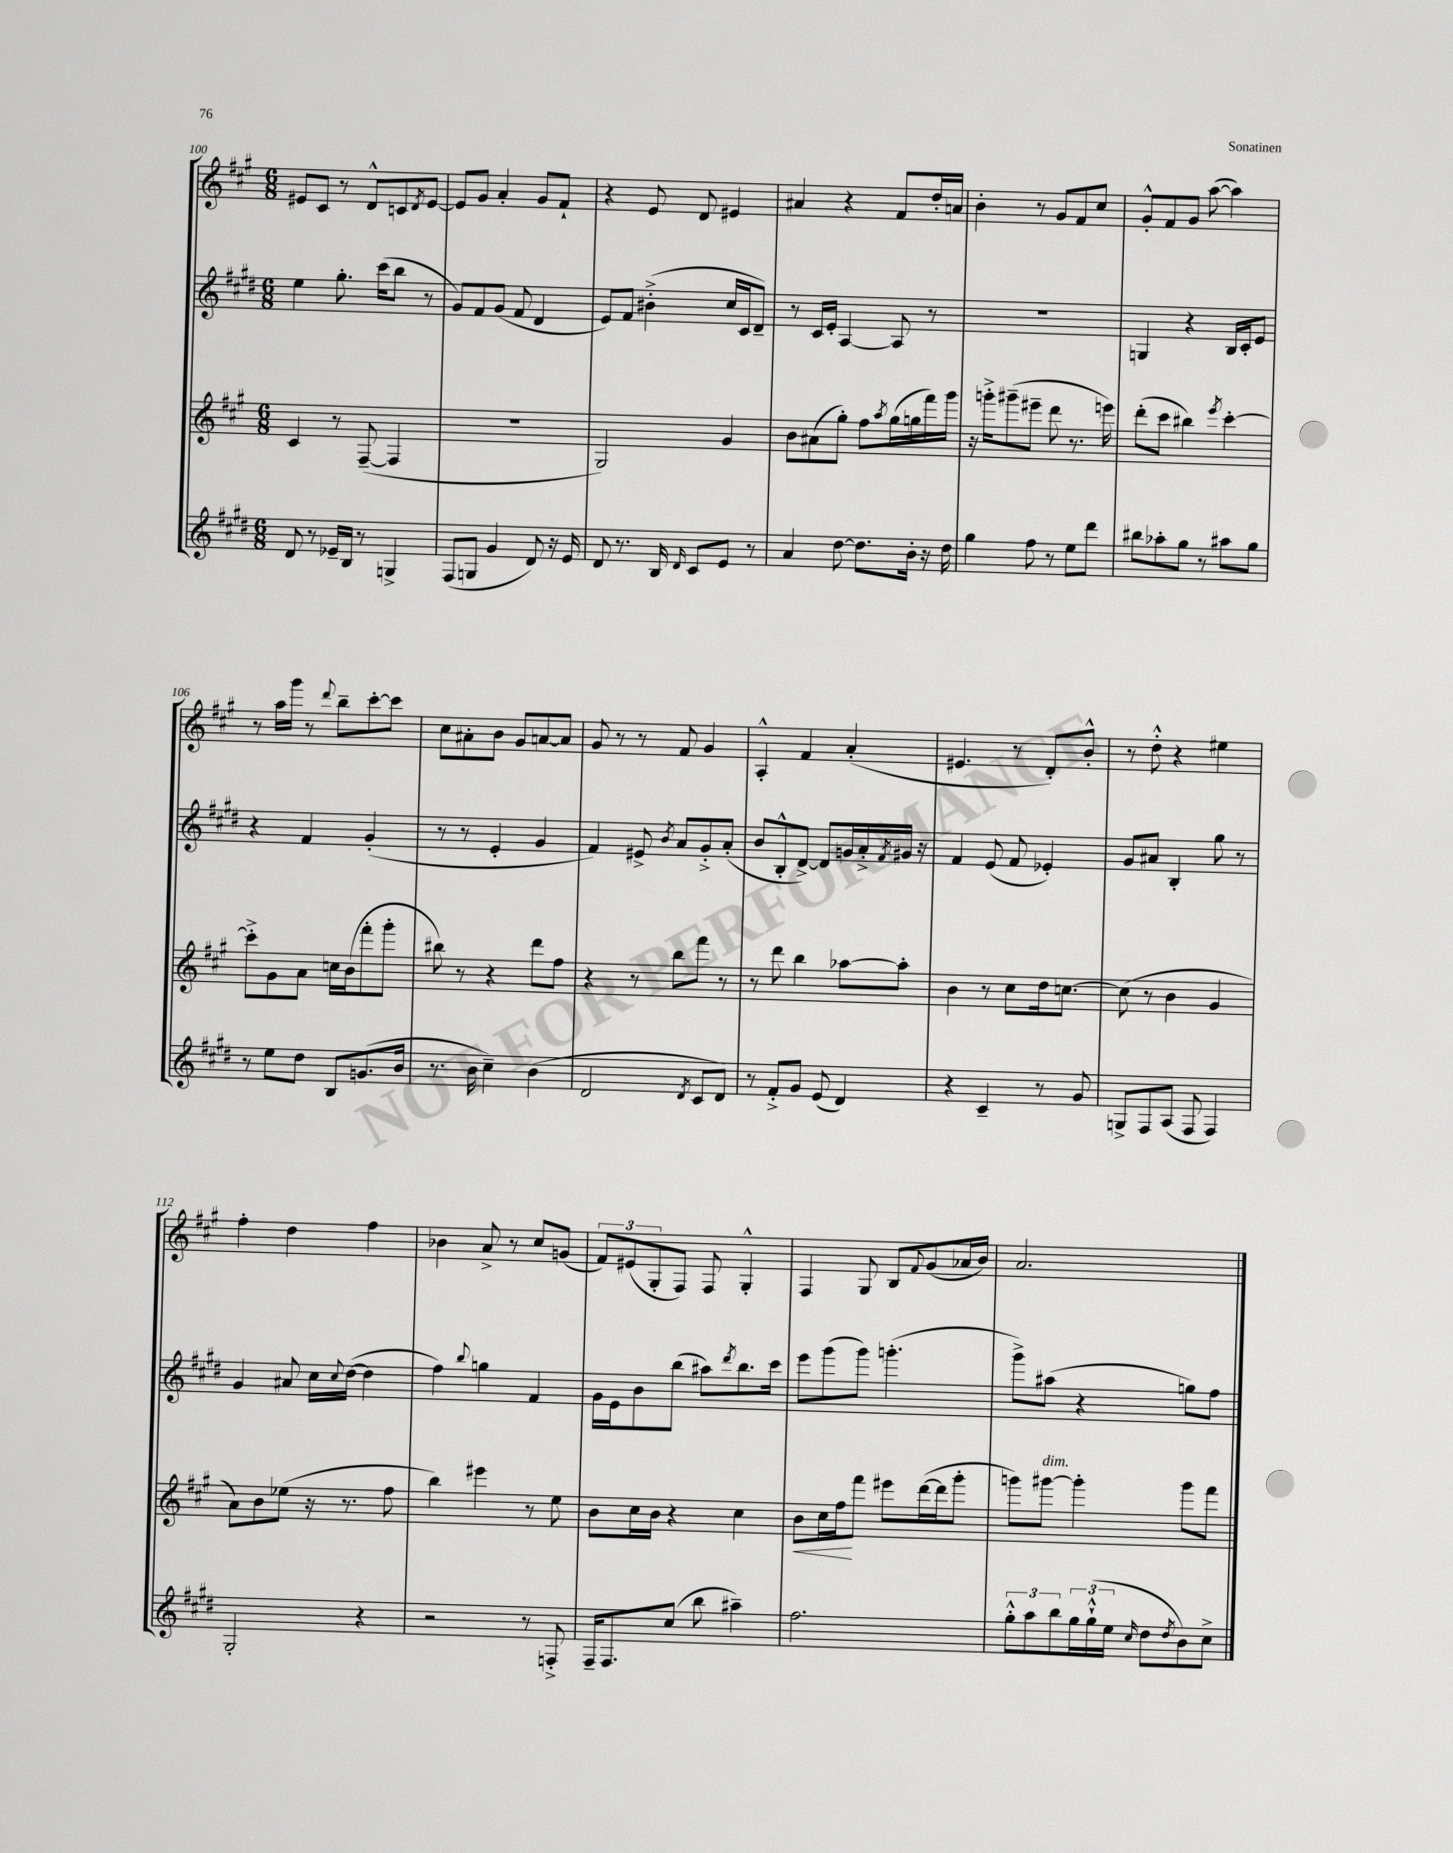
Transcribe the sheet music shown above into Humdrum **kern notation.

**kern	**kern	**dynam	**kern	**kern
*part4	*part3	*part3	*part2	*part1
*staff4	*staff3	*staff3	*staff2	*staff1
*clefG2	*clefG2	*	*clefG2	*clefG2
*k[f#c#g#d#]	*k[f#c#g#]	*	*k[f#c#g#d#]	*k[f#c#g#]
*M6/8	*M6/8	*	*M6/8	*M6/8
=100	=100	=100	=100	=100
8d#/	4c#/	.	4ee\	8e#X/L
8r	.	.	.	8c#/J
16e-X~/LL	8r	.	8.gg#'\	8r
16B/JJ	.	.	.	.
8r	([8F#~/	.	.	8d^^/L
.	.	.	(16ccc#\KL	.
4Gn^/	4F#/]	.	8bb\J	8cn/
.	.	.	.	8qd/
.	.	.	8r	[8e#/J
=101	=101	=101	=101	=101
(8F#/L	2.r	.	8g#/L)	8e#/L]
8Gn/J	.	.	8f#/	8g#/J
4g#/	.	.	(8g#/J	4a'/
.	.	.	8f#/	.
8d#/)	.	.	4d#/	8g#/L
16r	.	.	.	8f#`/J
16e/	.	.	.	.
=102	=102	=102	=102	=102
8d#/	2G#/)	.	8e/L)	4r
8.r	.	.	8f#/J	.
.	.	.	(4b#X'^\	8e/
16B/	.	.	.	.
16qqd#/	.	.	.	.
8c#/L	.	.	.	8d/
8e/J	4g#/	.	16cc#/LL	4e#X/
.	.	.	16c#/J	.
8r	.	.	8d#~/J)	.
=103	=103	=103	=103	=103
4a/	8b\L	.	8r	4a#X/
.	(8a#X\	.	16c#/LL	.
.	.	.	16e'/JJ	.
[8dd#\	8gg#'\J)	.	[4A/	4r
8.dd#\L]	8ff#\L	.	.	.
.	8qaa/	.	.	.
.	(16gg#\L	.	8A/]	8f#/L
16b'\Jk	16ggn\	.	.	.
16r	16fff#\)	.	8r	16dd'/L
16dd#\	16ggg#\JJ	.	.	16an/JJ
=104	=104	=104	=104	=104
4gg#\	16r	.	2.r	4b'\
.	16gggn'^\KL	.	.	.
.	(8ggg#X~\	.	.	.
8ff#\	8eee#X~\J	.	.	8r
8r	8ddd\	.	.	8g#/L
8ee\L	8.r	.	.	8f#/
8ddd#\J	.	.	.	8cc#/J
.	16eeen\)	.	.	.
=105	=105	=105	=105	=105
8bb#X\L	(8ddd'\L	.	4Gn/	8g#'^^/L
8aa-X'\	8ccc#\J	.	.	8f#/
8gg#\J	4bb#X\)	.	4r	8g#/J
8r	.	.	.	([8aa\
.	8qeee/	.	.	.
8aa#X\L	[4ccc#'\	.	16B/LL	4aa\])
.	.	.	16c#'/J	.
8gg#\J	.	.	8e/J	.
!!LO:LB:g=z
=106	=106	=106	=106	=106
8r	8ccc#'^\L]	.	4r	8r
8ee\L	8g#\	.	.	16aa\LL
.	.	.	.	16ggg#\JJ
8dd#\J	8a\J	.	4f#/	8r
.	.	.	.	8qqddd/
8B/L	16ccn\LL	.	.	8bb~\L
.	(16b\J	.	.	.
(8.gn/	8fff#'\	.	(4g#'/	[8ccc#'\
.	8ggg#'\J	.	.	8ccc#\J]
16b/Jk	.	.	.	.
=107	=107	=107	=107	=107
8.r	8bb#X\)	.	8r	8cc#\L
.	8r	.	8r	8a#X'\
16b\	.	.	.	.
4cc#~\)	4r	.	4e'/	8b\J
.	.	.	.	8g#/L
(4b\	8ddd\L	.	4g#/	[8an/
.	8ff#\J	.	.	8a/J]
=108	=108	=108	=108	=108
2d#/	4r	.	4f#/)	8g#/
.	.	.	.	8r
.	8r	.	8e#X^/	8r
.	.	.	8qb/	.
.	8bb\L	.	8a/L	8f#/
8qd#/	.	.	.	.
8c#/L	8fff#\J	.	8g#'^/	4g#/
8d#/J)	8r	.	(8a'/J	.
=109	=109	=109	=109	=109
8r	8r	.	8b/L	4A'^^/
8f#'^/L	8ddd\	.	8B'^^/	.
8g#/J	4bb\	.	[8d#^/J)	4f#/
(8e/	.	.	8d#/L]	.
4d#/)	[8aa-X\L	.	16gn/L	(4a'/
.	.	.	16a'^/	.
.	.	.	8qf#/	.
.	8aa-'\J]	.	16g#X/JJ	.
.	.	.	16r	.
=110	=110	=110	=110	=110
4r	4b\	.	4f#/	4.e#X/
4c#~/	8r	.	(8e/	.
.	8cc#\L	.	8f#/	8r
8r	16dd\k	.	4e-X'/)	8d'/L)
.	[8.ccn\J	.	.	.
8g#/	.	.	.	8b'^^/J
=111	=111	=111	=111	=111
8Gn^/L	(8cc\]	.	8g#/L	8r
8F#/	8r	.	8a#X/J	8dd'^^\
(8A/J	4b\	.	4B'/	4r
8F#/	.	.	.	.
4F#/)	4g#/	.	8gg#\	4ee#X\
.	.	.	8r	.
!!LO:LB:g=z
=112	=112	=112	=112	=112
2G#'/	8a\L)	.	4g#/	4ff#'\
.	8b\	.	.	.
.	(8ee-X\J	.	8a#X/	4dd\
.	16r	.	16cc#\LL	.
.	.	.	8qqcc#/	.
.	8.r	.	([16dd#\JJ	.
4r	.	.	4dd#\]	4ff#\
.	8ff#\	.	.	.
=113	=113	=113	=113	=113
2r	4bb\)	.	4ff#\)	4b-X\
.	.	.	8qqbb/	.
.	4eee#X\	.	4ggn\	8a^/
.	.	.	.	8r
8r	8r	.	4f#/	8cc#/L
8Fn'^/	8ee\	.	.	(8gn/J
=114	=114	=114	=114	=114
16F#~/KL	8b\L	.	16g#\LL	12f#/L)
8.F#/	.	.	16e\J	.
.	.	.	.	(12e#X/
.	16cc#\L	.	8b\	.
.	.	.	.	12G#'/
.	16b\JJ	.	.	.
(8cc#/J	4r	.	(8bb\J	8F#/J)
8bb\	.	.	8aa#X\L)	8F#/
.	.	.	8qddd#/	.
4aa#X~\)	4cc#\	.	8.bb\	4G#'^^/
.	.	.	16ccc#\Jk	.
=115	=115	=115	=115	=115
!	!	!LO:HP:b	!	!
2.ff#\	8b\L	<	8eee\L	4F#/
.	16cc#\L	.	(8ggg#\	.
.	16ff#\J	.	.	.
.	8fff#\J	[	8ggg#\J)	8G#/
.	8eee#X\L	.	(4.gggn'\	8B/L
.	.	.	.	8qqf#/
.	([16ddd\L	.	.	(8g#/
.	16ddd\J]	.	.	.
.	8ggg#'\J	.	.	16a-X/L
.	.	.	.	16b/JJ)
=116	=116	=116	=116	=116
12gg#'^^\L	8gggn\L)	.	8ggg#^\L)	2.a/
12aa\	.	.	.	.
!	!LO:TX:a:i:t=dim.	!	!	!
.	[8ggg#X\J	.	(8aa#X\J	.
12bb\	.	.	.	.
24gg#\L	4ggg#'\]	.	4r	.
(24gg#`^^\	.	.	.	.
24ee\JJ	.	.	.	.
16qqcc#/	.	.	.	.
8dd#\L	.	.	.	.
8qdd#/	.	.	.	.
8b\)	8ggg#\L	.	8ggn\L)	.
8cc#^\J	8fff#\J	.	8ff#\J	.
==	==	==	==	==
*-	*-	*-	*-	*-
